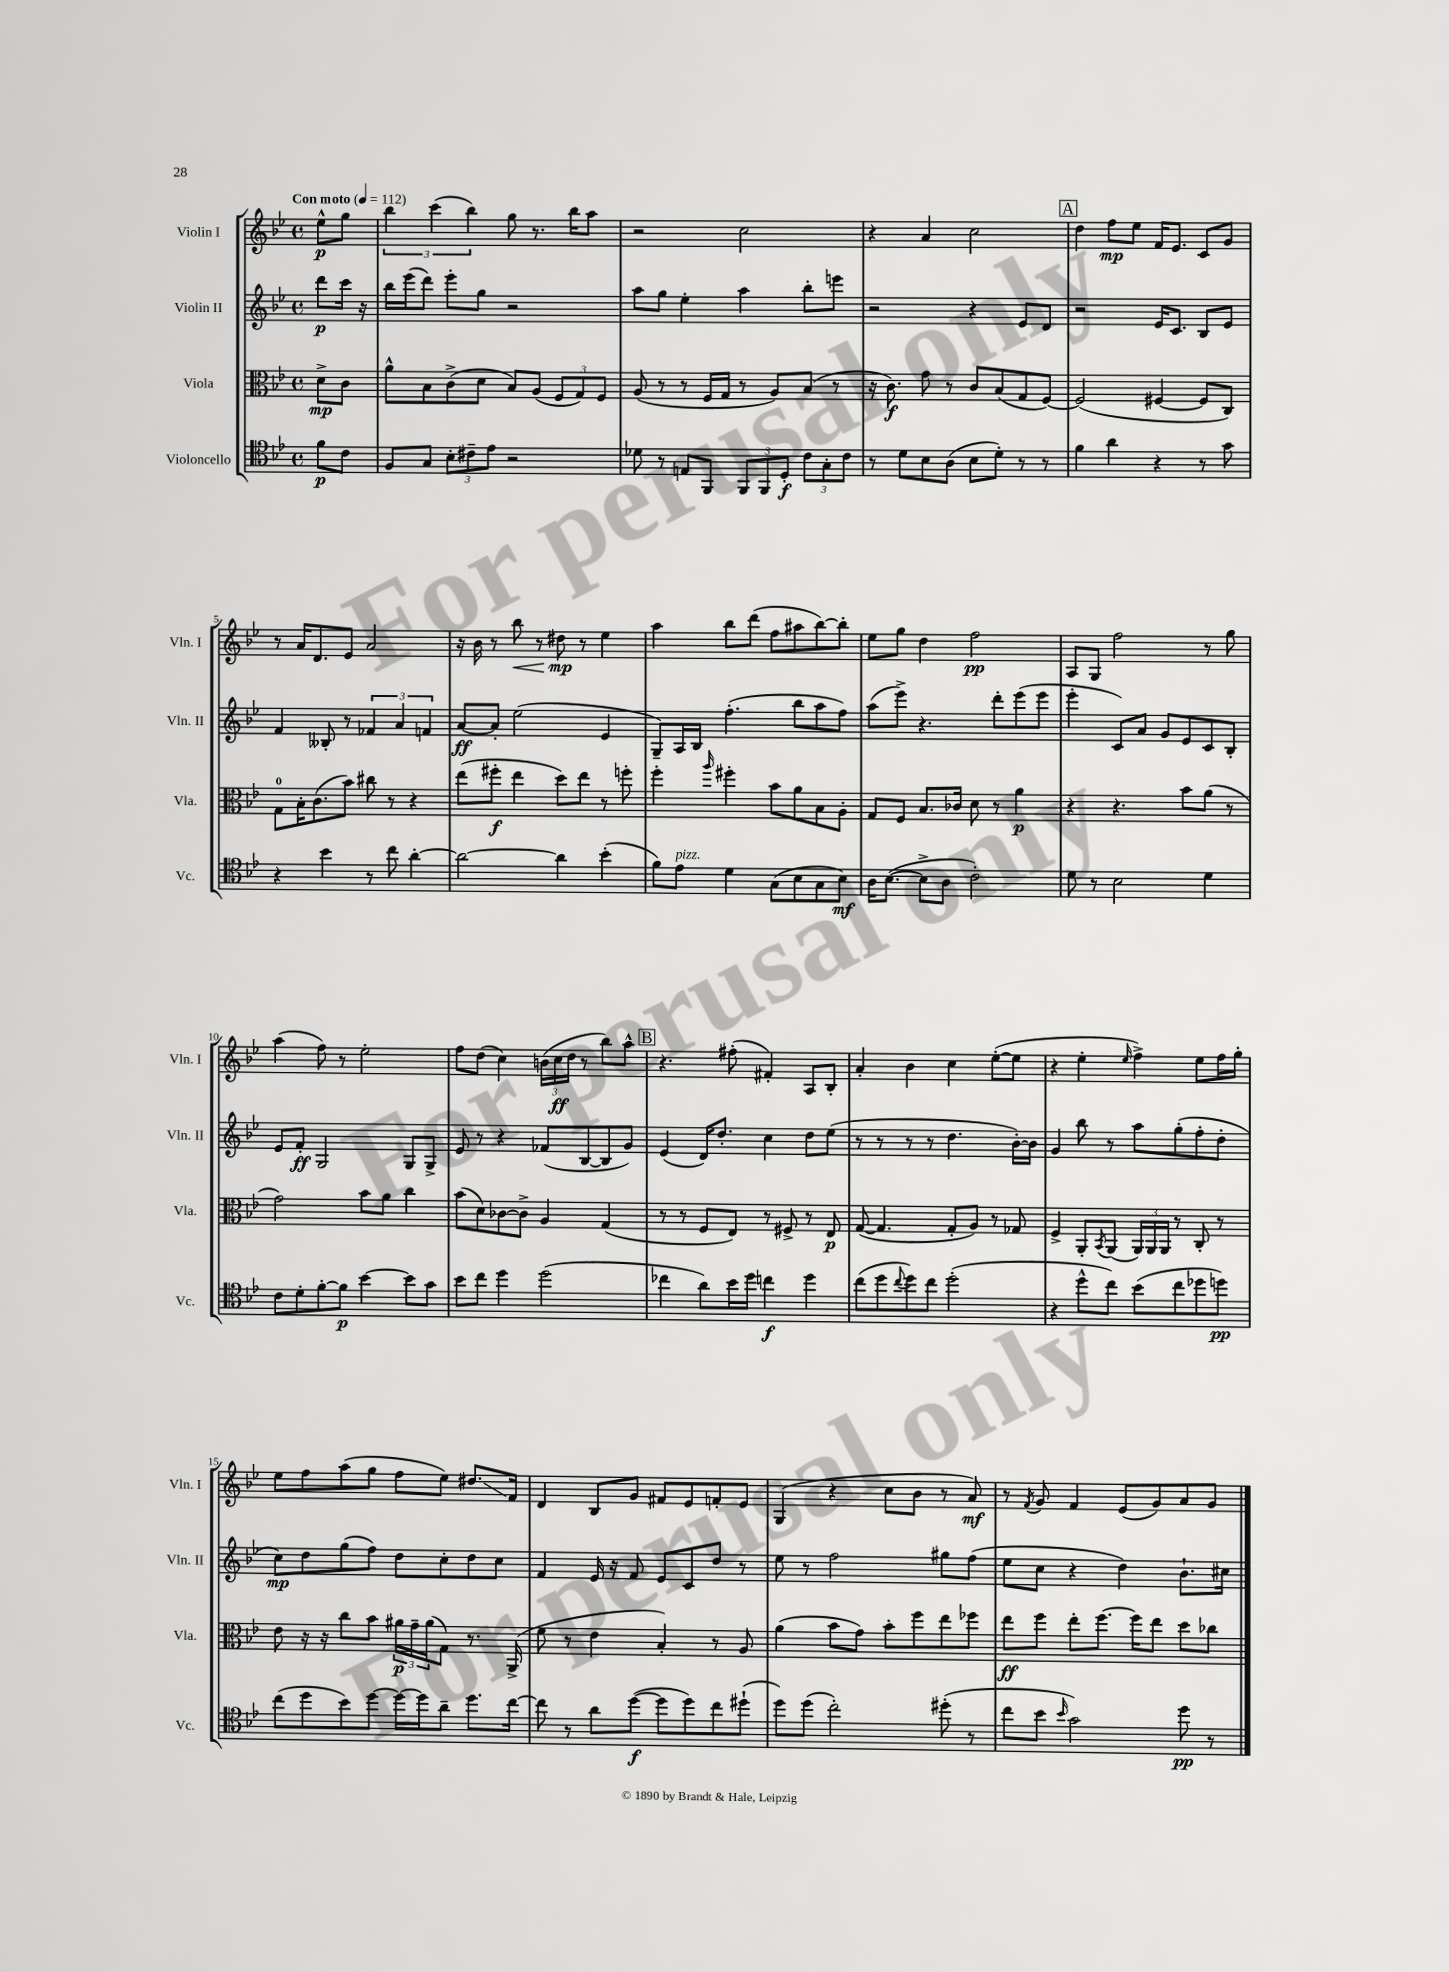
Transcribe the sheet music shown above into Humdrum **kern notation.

**kern	**kern	**kern	**kern
*staff4	*staff3	*staff2	*staff1
*clefC4	*clefC3	*clefG2	*clefG2
*k[b-e-]	*k[b-e-]	*k[b-e-]	*k[b-e-]
*M4/4	*M4/4	*M4/4	*M4/4
*met(c)	*met(c)	*met(c)	*met(c)
*MM112	*MM112	*MM112	*MM112
8f	8d^	8ddd	8ee-^^
8c	8c	16ccc	8gg
.	.	16r	.
=	=	=	=
8F	8a^^	16bb-	6bb-
.	.	(16eee-	.
8G	8B-	8ddd)	.
.	.	.	(6ccc
12B-'	(8c^	8eee-'	.
12c#~	.	.	6bb-)
.	8d	8gg	.
12e-	.	.	.
2r	8B-)	2r	8gg
.	(8A	.	8.r
.	12F	.	.
.	.	.	16bb-
.	12G)	.	.
.	.	.	8aa
.	12F	.	.
=	=	=	=
8d-	(8A	8aa	2r
8r	8r	8gg	.
8E	8r	4ee-'	.
8FF	16F	.	.
.	16G	.	.
12FF	8r	4aa	2cc
12FF	.	.	.
.	8A)	.	.
12D'	.	.	.
12c	(8B-	8bb-'	.
12G'	.	.	.
.	8r	8eee	.
12c	.	.	.
=	=	=	=
8r	16r	2r	4r
.	8.c)	.	.
8d	.	.	.
8B-	8g	.	4a
(8A	8r	.	.
8B-	8c	4r	2cc
8d')	(8B-	.	.
8r	8G	8e-	.
8r	[8F)	8d	.
=	=	=	=
4f	(2F]	2r	4dd
4a	.	.	8ff
.	.	.	8ee-
4r	[4F#	16e-	16f
.	.	8.c	8.e-
8r	8F#]	8B-	8c
8g	8C)	8e-	8g
=	=	=	=
4r	8G	4f	8r
.	16B-'	.	16a
.	(8.c	.	8.d
4b-	.	8B--'	.
.	8b-)	8r	8e-
8r	8cc#	6f-	2a
8cc	8r	.	.
.	.	6a	.
[4a'	4r	.	.
.	.	6f	.
=	=	=	=
2a_	(8ee-	[8a	16r
.	.	.	16b-
.	8ff#'	8a']	8r
.	4ee-	(2ee-	8bb-
.	.	.	8r
4a]	8dd)	.	8dd#
.	8ee-	.	8r
(4b-'	8r	4e-	4ee-
.	8ff'	.	.
=	=	=	=
8f)	4ff'	8G~)	4aa
8e-	.	16A	.
.	.	16B-	.
.	16qqaa	.	.
4d	4ff#'	(4.ff'	8bb-
.	.	.	(8ddd
(8G	8b-	.	8ff
8B-	8a	8bb-	8aa#
8G	8B-	8aa	[8bb-)
8B-)	8A'	8ff)	8bb-']
=	=	=	=
16A	8G	(8aa	8ee-
([8.B-	.	.	.
.	8F	8eee-^)	8gg
8B-^]	8.B-	4.r	4dd
8A	.	.	.
.	16c-	.	.
2c')	8d	.	2ff
.	8r	8ddd'	.
.	4a	(8eee-	.
.	.	8eee-	.
=	=	=	=
8d	4r	4eee-'	8A
8r	.	.	8G
2B-	4.r	8c)	2ff
.	.	8a	.
.	.	8g	.
.	8b-	8e-	.
4d	(8a	8c	8r
.	8r	8B-'	8gg
=	=	=	=
8c	2g)	8e-	(4aa
8d'	.	8f'	.
[8f'	.	2G	8ff)
8f]	.	.	8r
[4b-	8b-	.	2ee-'
.	8a	.	.
8b-]	4cc	8G	.
8g	.	8G^	.
=	=	=	=
8b-	(8b-	8e-	8ff
8cc	8d)	8r	(8dd
4dd	[8c-	4r	4cc)
.	8c-^]	.	.
(2dd	4A	(8f-	(24b
.	.	.	24cc
.	.	.	24dd
.	.	[8B-	8r
.	(4G	8B-]	8bb-)
.	.	8g)	8aa^^
=	=	=	=
4cc-	8r	(4e-	4.r
.	8r	.	.
8a)	8F	16d)	.
.	.	8.dd'	.
16b-	8E-)	.	(8ff#'
16dd	.	.	.
4cc	8r	4cc	4f#')
.	8F#^	.	.
4dd	8r	8dd	8A
.	8E-	(8ee-	8B-'
=	=	=	=
(8cc	([8G	8r	4a'
8dd	4.G]	8r	.
8qqcc	.	.	.
8dd)	.	8r	4b-
8cc	.	8r	.
(2dd'	8G'	4.dd	4cc
.	8A)	.	.
.	8r	.	([8ee-'
.	8G-	[16b-')	8ee-]
.	.	16b-]	.
=	=	=	=
4r	4F^	4g	4r
8dd^^	8AA'	8bb-	4ee-'
.	8qBB-	.	.
8cc)	(8AA	8r	.
.	.	.	16qqee-
(8b-	24AA)	8aa	4ff^)
.	24AA	.	.
.	24AA	.	.
8cc	8r	(8gg'	.
8dd-	8C'	8ff'	8ee-
8dd)	8r	8dd'	16ff
.	.	.	16gg'
=	=	=	=
(8cc	8e-	8cc)	8ee-
8dd	16r	8dd	8ff
.	16r	.	.
8b-)	8cc	(8gg	(8aa
[8dd	8b-	8ff)	8gg
16dd_	24a#	8dd	8ff
.	24g~	.	.
16dd]	.	.	.
.	(24a#	.	.
8a~	8G)	8cc'	8ee-)
8.dd	8.r	8dd	8.dd#
.	.	8cc	.
[16cc	(16AA^	.	16f
=	=	=	=
8cc]	8f	4f	4d
8r	8r	.	.
8a	4e-	16e-	8B-
.	.	16r	.
([8dd	.	8f	8g
8dd]	4B-')	8e-	8f#
8dd)	.	8c	8e-
8cc	8r	8dd	8f'
(8dd#`	8A	8r	8e-
=	=	=	=
8dd)	(4a	8ee-	(4G
(8dd	.	8r	.
2cc')	8b-	2ff	4r
.	8g)	.	.
.	8b-'	.	8cc
.	8ff	.	8b-
(8dd#'	8ee-	8gg#	8r
8r	8ff-	(8ff	8a)
=	=	=	=
8cc	8ee-	8ee-	8r
.	.	.	8qf
8b-	8ff	8cc	8g
16qqb-	.	.	.
2g)	8ee-'	4r	4f
.	[8.ff	.	.
.	.	4dd)	(8e-
.	16ff]	.	.
.	8ee-	.	8g)
8dd	8dd	8.b-`	8a
8r	8cc-	.	8g
.	.	16cc#	.
==	==	==	==
*-	*-	*-	*-
